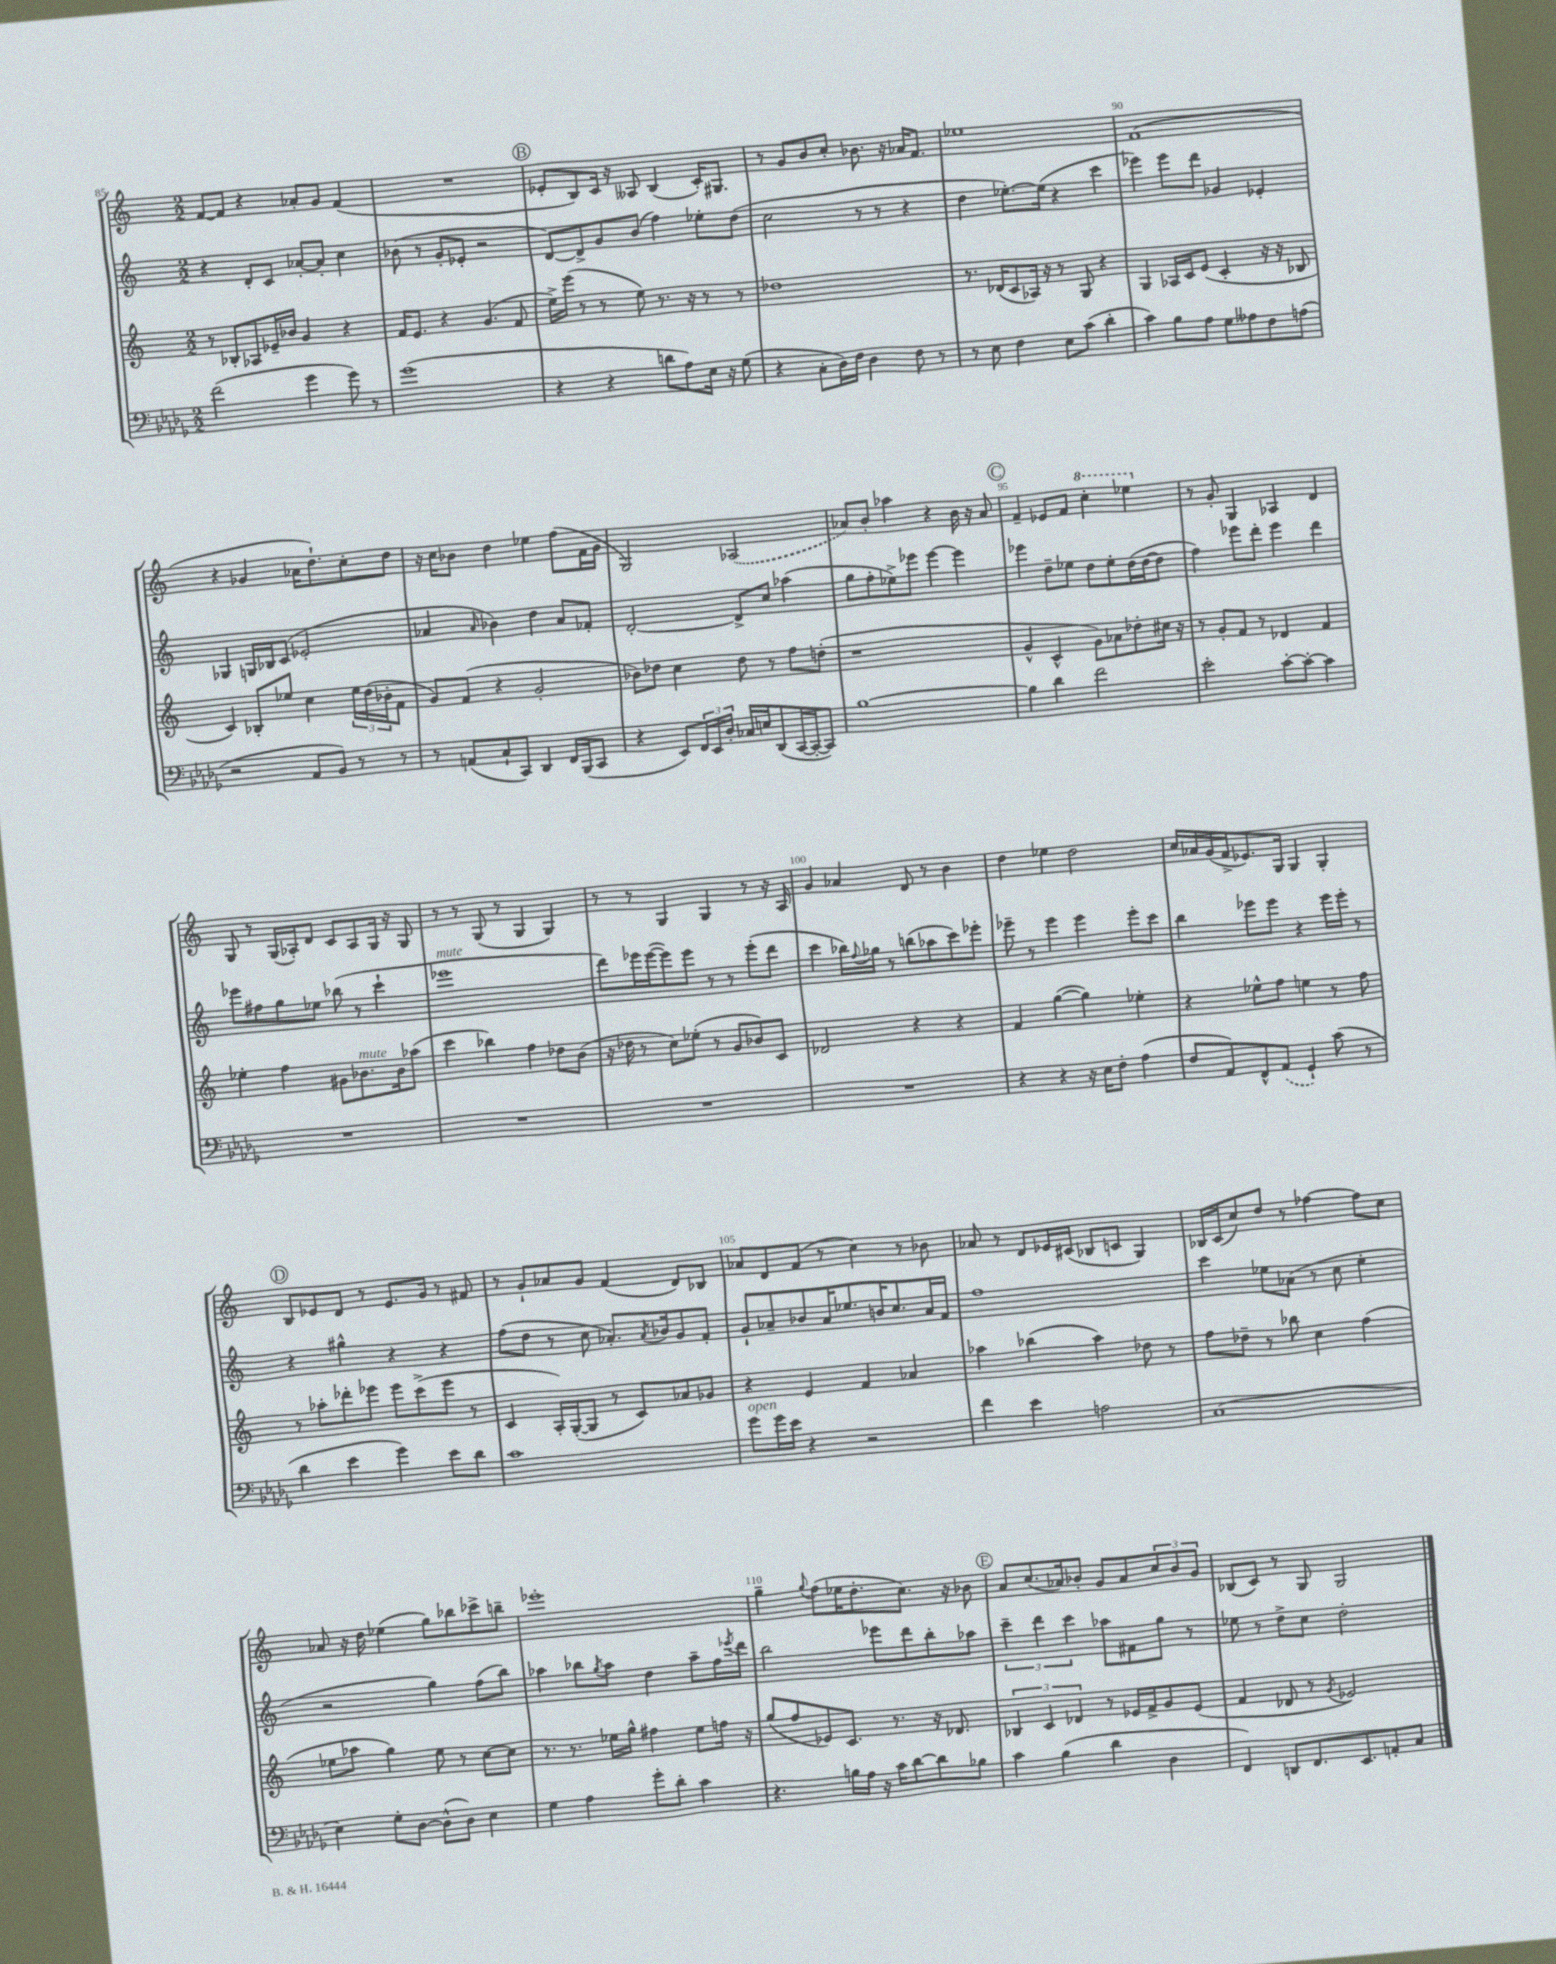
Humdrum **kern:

**kern	**kern	**kern	**kern
*part4	*part3	*part2	*part1
*staff4	*staff3	*staff2	*staff1
*clefF4	*clefG2	*clefG2	*clefG2
*k[b-e-a-d-g-]	*k[]	*k[]	*k[]
*M2/2	*M2/2	*M2/2	*M2/2
=85	=85	=85	=85
(2f\	8r	4r	[8f/L
.	8B-X'/L	.	8f/J]
.	8A-X/	8d'/L	4r
.	16e-X~/L	8c/J	.
.	16b-X/JJ	.	.
4g-\	4g/	[8a-X'/L	8a-X'/L
.	.	8a-'/J]	8g/J
8g-\)	4r	4cc\	(4f/
8r	.	.	.
=86	=86	=86	=86
(1g-	16f/KL	(8b-X\	1r
.	8.e/J	.	.
.	.	8r	.
.	4r	8g'/L	.
.	.	8e-X'/J	.
.	(4.g/	2r	.
.	8f/	.	.
!!LO:REH:place=s1:t=B
=87	=87	=87	=87
4r	16ee^\LL)	[8d/L)	8e-X'/L
.	(16eee\JJ	.	.
.	8r	8d^/]	8B/)
4r	8r	8g/	16c/Jk
.	.	.	16r
.	8ee\)	(8b/J	8A--X/
8dn\L	8.r	4ff\)	(4B/
8A-\)	.	.	.
.	16r	.	.
16E-\Jk	8r	8ee-X'\L	16c'/KL)
16r	.	.	8.G#X/J
(8G-\	8r	(8dd\J	.
=88	=88	=88	=88
4r	1dd-X	2cc\	8r
.	.	.	8g/L
8C'\L	.	.	8b/
16D-\L)	.	.	8cc'/J
16F\JJ	.	.	.
4D-\	.	8r	8.b-X\
.	.	8r	.
.	.	.	16r
8F\	.	4r	16a-X/KL
.	.	.	8.f/J
8r	.	.	.
=89	=89	=89	=89
8r	8.r	4dd\	1ee-X
8E-\	.	.	.
.	(16d-X/KL	.	.
4F\	8c/	[8.ee-X'\L)	.
.	16A-X/Jk)	.	.
.	16r	(16ee-\Jk]	.
8E-\L	8r	4r	.
(8c\J	8G/	.	.
4d-'\	4r	4ccc\	.
=90	=90	=90	=90
4c\)	4G/	4eee-X\)	(1f
8B-\L	16A-X/LL	8eee-\L	.
.	16c/J	.	.
8A-\J	(8e/J	8ddd\J	.
8G-\L	4c'/	4g-X/	.
8A--X\	.	.	.
8F\	16r	4e-X'/	.
.	16r	.	.
(8An\J	8B-X/	.	.
!!LO:LB:g=z
=91	=91	=91	=91
2r	4c/)	4G-X/	4r
.	8B-X'/L	16Gn/LL	4g-X/
.	.	16B-X/J	.
.	8ee-X/J	(8c/J	.
8AA-/L	4cc\	2e-X'/	16a-X\KL
.	.	.	8.dd`\)
8BB-/J)	.	.	.
8r	24ee-\LL	.	8cc'\
.	(24dd\	.	.
.	24b-X'\J	.	.
8r	8f\J	.	8dd\J
=92	=92	=92	=92
8r	8g/L)	4a-X/	16r
.	.	.	16cc\KL
(8AAn/L	(8f/J	.	8b-X\J
.	.	16qqa-/	.
8C`/	4r	4b-X\)	4dd\
8CC/J)	.	.	.
4DD-/	2g'/	4dd\	4ee-X\
16FF/LL	.	8a-/L	(8ff\L
(16BBB-/J	.	.	.
8CC/J	.	8f-X'/J	16f\L
.	.	.	16g\JJ
=93	=93	=93	=93
4r	8b-X\L)	[2d'/	2G/)
.	8dd-X\J	.	.
8EE-/L)	4cc\	.	.
24FF/L	.	.	.
24EE-/	.	.	.
24D-'/JJ	.	.	.
16C-X/LL	8dd-\	8d^/L]	(2A-X/
16En/J	.	.	.
(8DD-/	8r	8cc/J	.
[16CC/L	8ff\L	(4aa-X\	.
16CC'/J_	.	.	.
8CC/J])	(8ddn'\J	.	.
=94	=94	=94	=94
[1B-	1r	8gg\L	8a-X/L)
.	.	8ff'\	8b'/J
.	.	8ee-X^\)	4aa-X\
.	.	8eee-X\J	.
.	.	[4eee-\	4r
.	.	4eee-\]	16b\
.	.	.	16r
.	.	.	8a-/
!!LO:REH:place=s1:t=C
=95	=95	=95	=95
4B-\]	4g^^/	4eee-X\	4f~/
4d-\	4c^^/	8dd~\L	8e-X/L
.	.	8ee-X\J	8f/J
*	*	*	*8va
2f\	8g\L)	8dd\L	4ccc'\
.	8a-X\	8ee-'\	.
.	8dd-X'\	(16dd\L	4eee-X\
.	.	[16dd\J	.
.	16cc#X\Jk	8dd\J]	.
.	16r	.	.
=96	=96	=96	=96
*	*	*	*X8va
2e-'\	8r	4ff\)	8r
.	8g'/L	.	8g'/
.	8f/J	8eee-X\L	4G/
.	8r	8ddd'\J	.
[8c'\L	4d-X/	4eee-\	4A-X/
8c'\J_	.	.	.
4c\]	4f/	4ddd\	4d/
!!LO:LB:g=z
=97	=97	=97	=97
1r	4ee-X'\	8eee-X\L	8G/
.	.	8ff#X\	8r
.	4ff\	8gg\	(16G/LL
.	.	.	16A-X'/J)
.	.	8ee-X\J	8d/J
.	8g#X\L	(8bb-X\	8c/L
!	!LO:TX:a:i:t=mute	!	!
.	8.b-X\	8r	8A-/
.	.	4ccc`\	16G/Jk
.	16b-\k	.	16r
.	(8aa-X\J	.	8G/
=98	=98	=98	=98
!	!	!LO:TX:a:i:t=mute	!
1r	4ccc\	1eee-X	8r
.	.	.	8r
.	4bb-X\)	.	(8G/
.	.	.	8r
.	4ff\	.	4G/
.	8dd-X\L	.	4G/)
.	(8b\J	.	.
=99	=99	=99	=99
1r	16r	8ddd\L)	8r
.	16dd-X\	.	.
.	8r	16eee-X\L	8r
.	.	([16eee-\J	.
.	8cc\L)	8eee-\])	4G/
.	(8ee-X'\J	8eee-\J	.
.	8r	8r	4G/
.	8g/L	8r	.
.	8b-X/)	(8eee-'\L	8r
.	8c/J	8ddd\J	16r
.	.	.	16A/
=100	=100	=100	=100
1r	2d-X/	4ccc\	4g/
.	.	16bb-X\LL)	4a-X/
.	.	8qqff/	.
.	.	16gg-X\JJ	.
.	.	8r	.
.	4r	(8bbn\L	8d/
.	.	8aa-X\	8r
.	4r	8ccc\)	4b\
.	.	8eee-X'\J	.
=101	=101	=101	=101
4r	4f/	8eee-X~\	4dd\
.	.	8r	.
4r	([4gg\	4eee-\	4ee-X\
16r	4gg\])	4eee-\	2dd\
16E-\KL	.	.	.
8F'\J	.	.	.
(4A-\	4ee-X'\	8eee-'\L	.
.	.	8ccc\J	.
=102	=102	=102	=102
8F/L	4r	4bb\	16cc/LL
.	.	.	16a-X/
8AA-/)	.	.	(16g/
.	.	.	16f^/J
8FF^^/	8ee-X^^\L	8eee-X\L	8.e-X/)
(8AA-/J	8ff\J	8eee-\J	.
.	.	.	16G/Jk
4GG-`/)	4een\	4r	4G/
(8c\	8r	16eee-\LL	4G'/
.	.	16eee-'\JJ	.
8r	8ff\	8r	.
!!LO:LB:g=z
!!LO:REH:place=s1:t=D
=103	=103	=103	=103
4d-\	8r	4r	8B/L
.	8aa-X'\L	.	8e-X/
4e-\	8ddd-X'\	4gg#X^^\	8d/J
.	8eee-X\J	.	8r
4g-\)	8eee-\L	4r	8.e-/L
.	(8ccc^\	.	.
.	.	.	16g/Jk
8e-\L	8eee-\J	4r	8r
8d-\J	8r	.	8f#X/
=104	=104	=104	=104
1c	4c/	(8ff\L	8r
.	.	8dd\J	8g`/L
.	16A'/LL)	8r	8a-X/
.	([16G'/J	.	.
.	8G/J]	8cc\	8g/J
.	8r	8.a-X'/L)	(4f/
.	8c/L)	.	.
.	.	8qa-/	.
.	.	16b-X/k	.
.	8a-X/	8g/	8d/L)
.	8g-X/J	8f'/J	8B-X/J
=105	=105	=105	=105
!LO:TX:a:i:t=open	!	!	!
8g-\L	4r	8g`/L	8a-X/L
16g-\L	.	8a-X~/	8d/
16e-\JJ	.	.	.
4r	4e/	8b-X/	(8f/J
.	.	16a-/K	8r
.	.	8.ee-X/	.
2r	4f/	.	4cc\)
.	.	16bn/K	.
.	.	8.cc/	.
.	4a-X/	.	8r
.	.	16a-/L	8b-X\
.	.	16f/JJ	.
=106	=106	=106	=106
4f\	4aa-X\	1ff	8a-X/
.	.	.	8r
4e-\	(4bb-X\	.	8d/L
.	.	.	16e-X/L
.	.	.	(16c#X/JJ
2An\	4aa-\)	.	8B-X/L
.	.	.	8cn/J
.	8dd-X\	.	4G/)
.	8r	.	.
=107	=107	=107	=107
(1C	8ff\L	4ccc\	16B-X/LL
.	.	.	(16c/J
.	8dd-X~\J	.	8cc/)
.	8r	8ee-X\L	8dd/J
.	8bb-X\	(8a-X\J	8r
.	4cc\	8r	[4ff-X\
.	.	8cc\	.
.	(4ff\	4ee-'\	8ff-\L]
.	.	.	8cc\J
!!LO:LB:g=z
=108	=108	=108	=108
4E-\)	8ee-X\L	2r	8a-X/
.	8aa-X\J	.	16r
.	.	.	16dd\
8G-'\L	4gg\)	.	(4ee-X\
[8D-\J	.	.	.
(8D-^^\L]	8ee-\	4gg\)	8gg\L)
8D-\J)	8r	.	8bb-X\
4E-\	[8cc\L	(8ff\L	8ccc-X^\
.	8cc\J]	8bb\J)	8bbn~\J
=109	=109	=109	=109
4G-\	8.r	4aa-X\	1eee-X'
.	8.r	.	.
4A-\	.	8bb-X\L	.
.	.	8qgg/	.
.	16ee-X\LL	8aa-\J	.
.	16gg^^\JJ	.	.
8g-'\L	4ff#X\	4dd\	.
8d-'\J	.	.	.
4c\	8ee-\L	8aa-~\L	.
.	16ffn\Jk	16ff\L	.
.	.	8qeee-X/	.
.	16r	16ddd\JJ	.
=110	=110	=110	=110
4.r	(8gg/L	2bb\	4gg~\
.	8ff/	.	.
.	.	.	8qqgg/
.	8e-X/)	.	(8ff\L
16Bn\LL	8.c/J	.	16ee-X\K
16A-\JJ	.	.	8.dd'\
16r	.	8eee-X\L	.
16c\KL	8.r	.	.
[8d-\	.	8ddd\	8.cc\J)
8d-\]	16r	8bb'\	.
.	8.d-X/	.	16r
8B-X\J	.	8aa-X\J	8b-X\
!!LO:REH:place=s1:t=E
=111	=111	=111	=111
4c\	6B-X/	6ccc~\	8a/L
.	.	.	(8.cc/
.	6c/	6ddd\	.
(4B-\	.	.	.
.	.	.	16a-X/k)
.	6d-X/	6ccc\	.
.	.	.	8b-X'/J
4d-\	8r	8aa-X\L	8g/L
.	16e-X/LL	8f#X\	8a-/
.	16f^/J	.	.
4D-\	8g/	8gg\J	12cc/
.	.	.	12b-/
.	(8e-/J	8r	.
.	.	.	12g/J
=112	=112	=112	=112
4FF/)	4f/	8ee-X\	(8B-X/L
.	.	8r	8c/J)
8DDn/L	8d-X/	8dd^\L	8r
8.FF/	8r	8cc\J	8G/
.	8qg/	.	.
.	2e-X/)	2dd'\	2G/
8.EE-/	.	.	.
8AAn'/	.	.	.
8C/J	.	.	.
==	==	==	==
*-	*-	*-	*-
